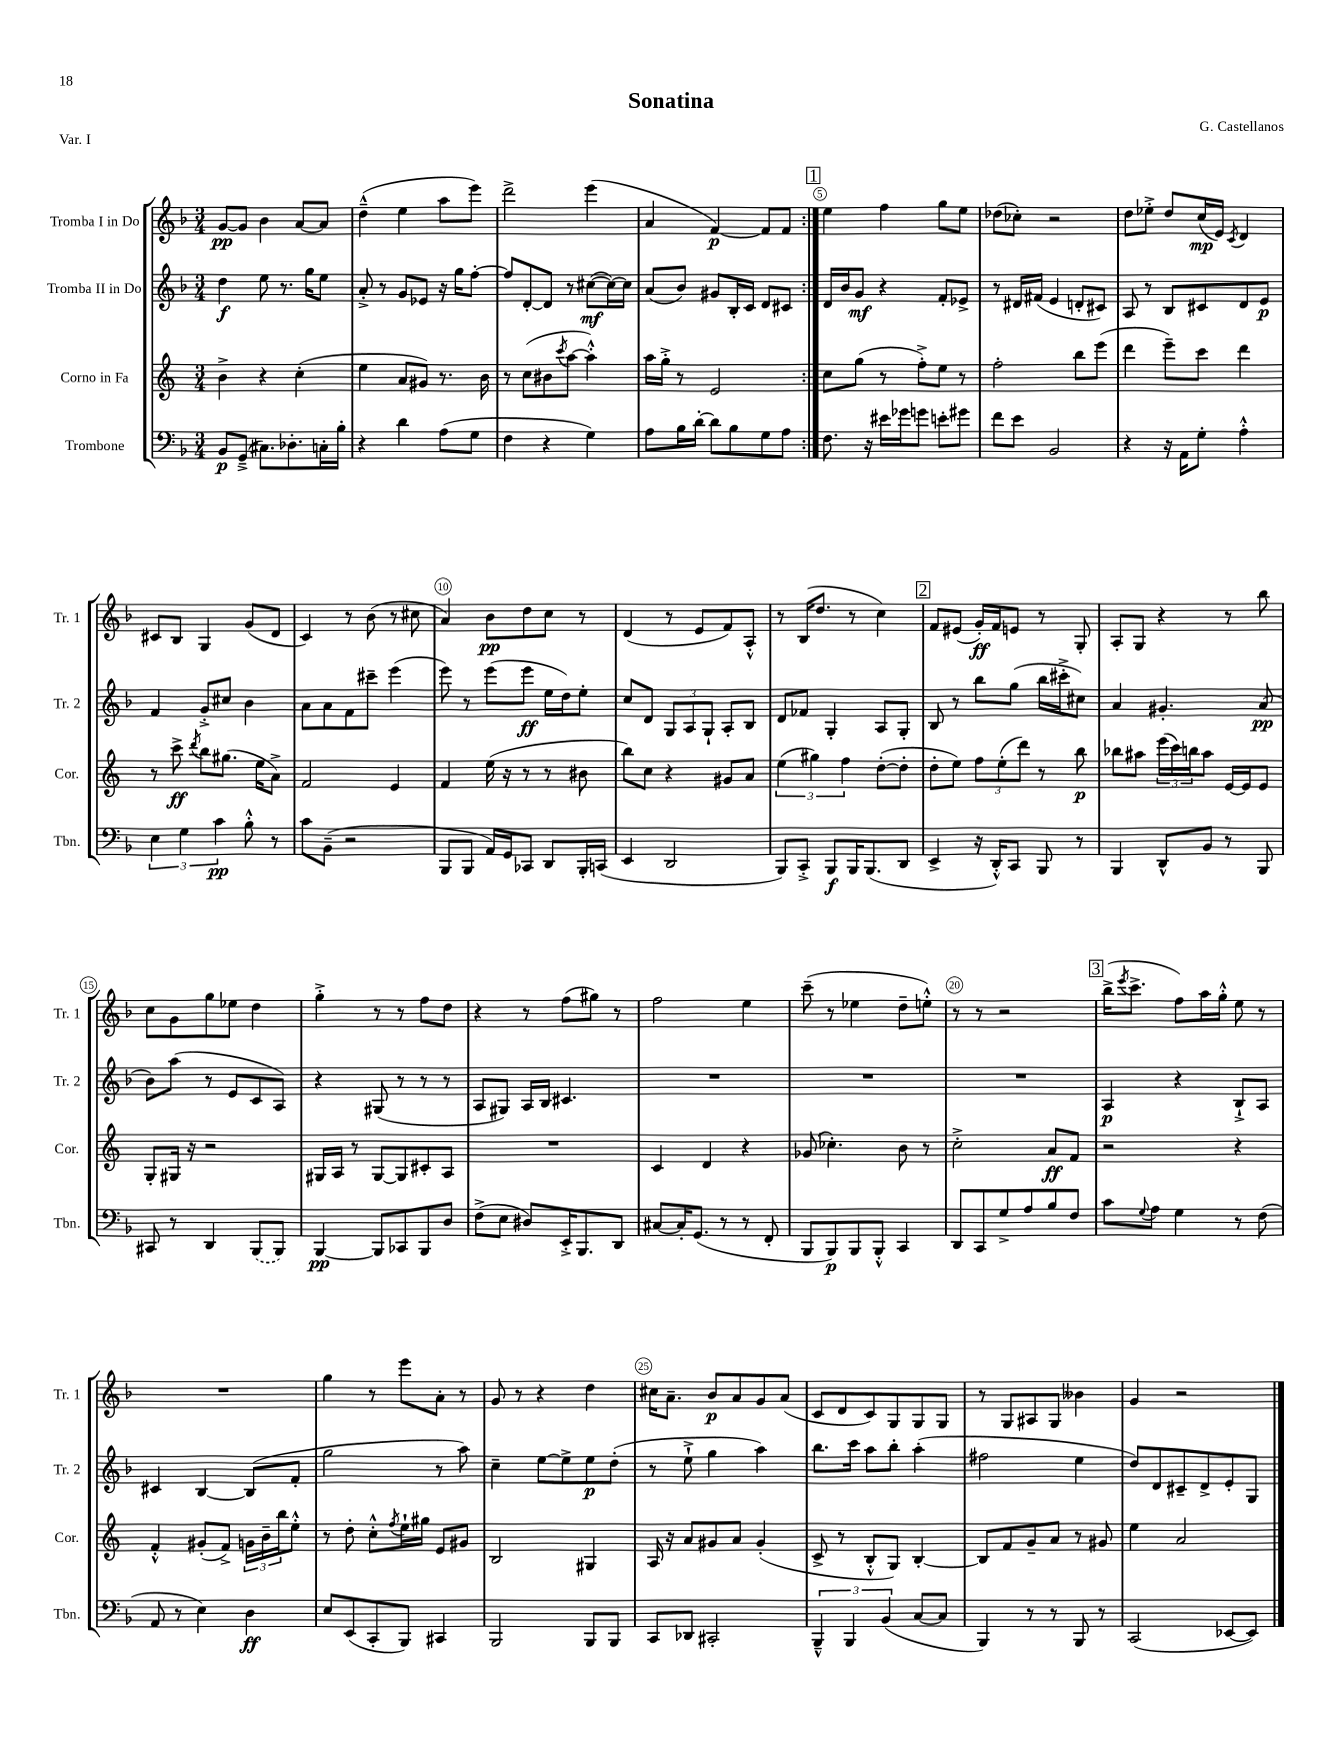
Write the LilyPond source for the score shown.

\header { title = "Sonatina" composer = "G. Castellanos" piece = "Var. I" }
<<
\new StaffGroup <<
\new Staff = "s0" \with { instrumentName = "Tromba I in Do" shortInstrumentName = "Tr. 1" } {
    \clef treble \key f \major \numericTimeSignature \time 3/4
    \repeat volta 2 { g'8~\pp g'8 bes'4 a'8~ a'8 |
    d''4---^( e''4 a''8 e'''8) |
    d'''2-> e'''4( |
    a'4 f'4~\p) f'8 f'8 | }
    \mark \markup { \box "1" } e''4 f''4 g''8 e''8 |
    des''8( ces''8-.) r2 |
    d''8 ees''8-.-> d''8 c''16\mp( e'16) \acciaccatura { c'8 } d'4 |
    cis'8 bes8 g4 g'8( d'8 |
    c'4) r8 bes'8( r8 cis''8 |
    a'4) bes'8\pp d''8 c''8 r8 |
    d'4( r8 e'8 f'8) a8-.-^ |
    r8 bes16( d''8. r8 c''4) |
    \mark \markup { \box "2" } f'8 eis'8( g'16-.\ff) f'16 e'8 r8 g8-. |
    a8-. g8 r4 r8 bes''8 |
    c''8 g'8 g''8 ees''8 d''4 |
    g''4-.-> r8 r8 f''8 d''8 |
    r4 r8 f''8( gis''8) r8 |
    f''2 e''4 |
    c'''8--( r8 ees''4 d''8-- e''8-.-^) |
    r8 r8 r2 |
    \mark \markup { \box "3" } bes''16->( \acciaccatura { e'''8 } c'''8.-> f''8) a''16 g''16-.-^ e''8 r8 |
    R2. |
    g''4 r8 e'''8 a'8-. r8 |
    g'8 r8 r4 d''4 |
    cis''16 a'8.-- bes'8\p a'8 g'8 a'8( |
    c'8 d'8 c'8) g8 g8 g8 |
    r8 g8 ais8 g8 beses'4 |
    g'4 r2 \bar "|." |
}
\new Staff = "s1" \with { instrumentName = "Tromba II in Do" shortInstrumentName = "Tr. 2" } {
    \clef treble \key f \major \numericTimeSignature \time 3/4
    \repeat volta 2 { d''4\f e''8 r8. g''16 e''8 |
    a'8-.-> r8 g'8 ees'8 r16 g''16 f''8~-. |
    f''8 d'8~-. d'8 r8 cis''8~\mf( cis''16~) cis''16 |
    a'8( bes'8) gis'8 bes16-. c'16 d'8 cis'8 | }
    \mark \markup { \box "1" } d'16 bes'16 g'8\mf r4 f'8-. ees'8-> |
    r8 dis'16 fis'16( e'4 d'8-. cis'8) |
    a8 r8 bes8 cis'8 d'8 e'8\p |
    f'4 g'8-.-> cis''8 bes'4 |
    a'8 a'8 f'8 cis'''8-- e'''4( |
    e'''8) r8 e'''8( e'''8\ff e''16 d''16) e''8-. |
    c''8 d'8 \tuplet 3/2 { g8 a8 g8-! } a8-. bes8 |
    d'8 fes'8 g4-. a8 g8-. |
    \mark \markup { \box "2" } bes8 r8 bes''8 g''8( bes''16 cis'''16-.-> cis''8) |
    a'4 gis'4.-. a'8\pp( |
    bes'8) a''8( r8 e'8 c'8 a8) |
    r4 gis8( r8 r8 r8 |
    a8 gis8) a16 bes16 cis'4. |
    R2. |
    R2. |
    R2. |
    \mark \markup { \box "3" } a4\p r4 bes8-!-> a8 |
    cis'4 bes4~ bes8( f'8-. |
    g''2 r8 a''8) |
    c''4-- e''8~ e''8-> e''8\p d''8-.( |
    r8 e''8-!-> g''4 a''4) |
    bes''8. c'''16 a''8 bes''8-. a''4-.( |
    fis''2 e''4 |
    d''8) d'8 cis'8-- d'8-> e'8-. g8 \bar "|." |
}
\new Staff = "s2" \with { instrumentName = "Corno in Fa" shortInstrumentName = "Cor." } {
    \clef treble \key c \major \numericTimeSignature \time 3/4
    \repeat volta 2 { b'4-> r4 c''4-.( |
    e''4 a'8 gis'8) r8. b'16 |
    r8 c''8( bis'8 \acciaccatura { c'''8 } a''8~ a''4-.-^) |
    a''16 g''16-.-> r8 e'2 | }
    \mark \markup { \box "1" } c''8 g''8( r8 f''8-.->) e''8 r8 |
    f''2-. b''8 e'''8( |
    d'''4 e'''8--) c'''8 d'''4 |
    r8 c'''8->\ff \acciaccatura { d'''8 } b''8 gis''8.( e''16 a'8->) |
    f'2 e'4 |
    f'4 e''16( r16 r8 r8 bis'8 |
    b''8) c''8 r4 gis'8 a'8 |
    \tuplet 3/2 { e''4( gis''4) f''4 } d''8~-.( d''8-. |
    \mark \markup { \box "2" } d''8-. e''8) \tuplet 3/2 { f''8 e''8-.( d'''8) } r8 b''8\p |
    bes''8 ais''8 \tuplet 3/2 { e'''16( c'''16) b''16 } ais''8 e'16~ e'16 e'8 |
    g8-. gis16 r16 r2 |
    gis16 a16 r8 gis8~ gis8 cis'8-. a8 |
    R2. |
    c'4 d'4 r4 |
    ges'8( ces''4.-.) b'8 r8 |
    c''2-.-> a'8\ff f'8 |
    \mark \markup { \box "3" } r2 r4 |
    f'4-.-^ gis'8-.( f'8->) \tuplet 3/2 { g'16 b'16-- b''16 } e''8-.-^ |
    r8 d''8-. c''8-.-^ \acciaccatura { f''8 } e''16-! gis''16 e'8 gis'8 |
    b2 gis4 |
    a16 r16 a'8 gis'8 a'8 gis'4-.( |
    c'8-> r8 b8-.-^ g8) b4~-. |
    b8 f'8 g'8-- a'8 r8 gis'8 |
    e''4 a'2 \bar "|." |
}
\new Staff = "s3" \with { instrumentName = "Trombone" shortInstrumentName = "Tbn." } {
    \clef bass \key f \major \numericTimeSignature \time 3/4
    \repeat volta 2 { bes,8\p g,8--->( cis8.) des8.-. c16-. bes16-. |
    r4 d'4 a8( g8 |
    f4 r4 g4) |
    a8 bes16 d'16~-. d'8 bes8 g8 a8 | }
    \mark \markup { \box "1" } f8. r16 eis'16 ges'16 g'8 e'8-. gis'8 |
    f'8 e'8 bes,2 |
    r4 r16 a,16 g8-. a4-.-^ |
    \tuplet 3/2 { e4 g4 c'4\pp } bes8-.-^ r8 |
    c'8 bes,8--( r2 |
    bes,,8 bes,,8 a,16) g,16 ces,8 d,8 bes,,16-. c,16( |
    e,4 d,2 |
    bes,,8) c,8-.-> bes,,8\f bes,,16 bes,,8.( d,8 |
    \mark \markup { \box "2" } e,4-> r16 d,16-.-^) c,8 bes,,8 r8 |
    bes,,4 d,8-^ bes,8 r8 bes,,8 |
    cis,8 r8 d,4 \once \slurDashed bes,,8( bes,,8) |
    bes,,4~\pp bes,,8 ces,8 bes,,8 d8 |
    f8->( e8 dis8) e,16-.-> bes,,8. d,8 |
    cis8~ cis16-. g,8.( r8 r8 f,8-. |
    bes,,8 bes,,8\p) bes,,8 bes,,8-.-^ c,4 |
    d,8 c,8 g8-> a8 bes8 f8 |
    \mark \markup { \box "3" } c'8 \appoggiatura { g8 } a8 g4 r8 f8( |
    a,8 r8 e4) d4\ff |
    e8 e,8( c,8-. bes,,8) cis,4 |
    bes,,2 bes,,8 bes,,8 |
    c,8 des,8 cis,2-. |
    \tuplet 3/2 { bes,,4---^ bes,,4 bes,4( } c8~ c8 |
    bes,,4) r8 r8 bes,,8 r8 |
    c,2( ees,8~ ees,8) \bar "|." |
}
>>
>>
\layout { \context { \Score \override BarNumber.break-visibility = ##(#f #t #t) barNumberVisibility = #(every-nth-bar-number-visible 5) \override BarNumber.stencil = #(make-stencil-circler 0.1 0.3 ly:text-interface::print) } }
